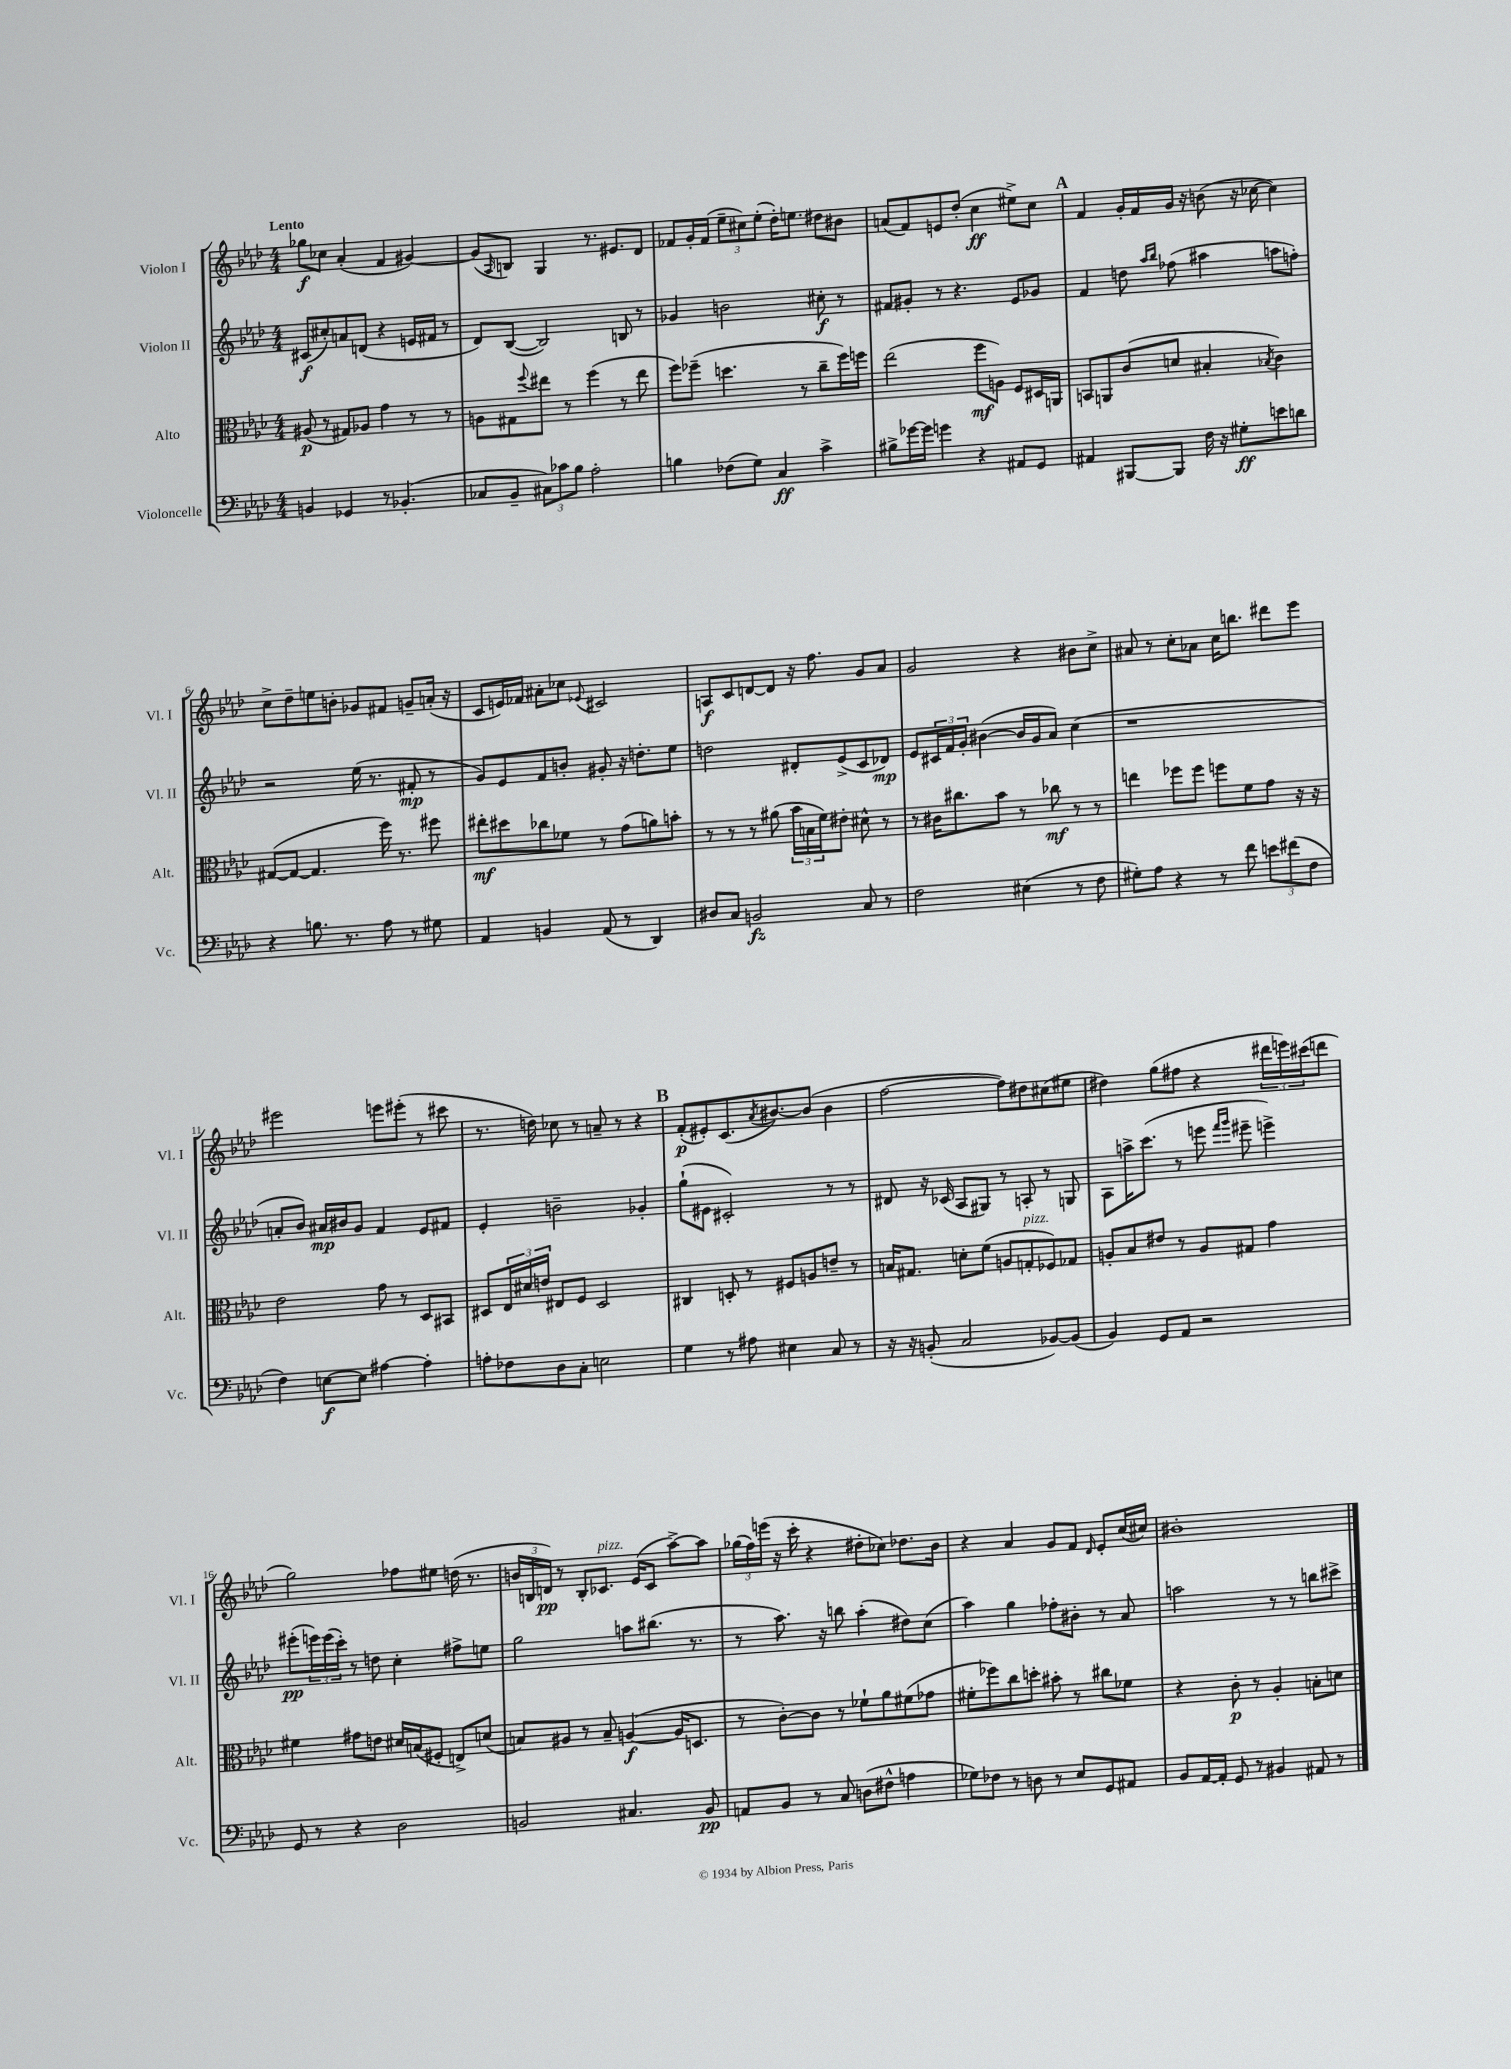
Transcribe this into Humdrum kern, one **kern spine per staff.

**kern	**kern	**kern	**kern
*staff4	*staff3	*staff2	*staff1
*clefF4	*clefC3	*clefG2	*clefG2
*k[b-e-a-d-]	*k[b-e-a-d-]	*k[b-e-a-d-]	*k[b-e-a-d-]
*M4/4	*M4/4	*M4/4	*M4/4
4BB	(8A#	(8c#	8gg-
.	8r	8cc#')	8cc-
4GG-	8G#)	8a	(4a-'
.	8A-	(8d	.
8r	4g	4r	4f
(4.BB-'	.	.	.
.	8r	16e	[4g#)
.	.	16f#	.
.	8r	8r	.
=	=	=	=
8C-	8A	8d-)	(8g#]
.	.	.	16qqA-
8BB-~	8G#	([8B-	8B)
.	8qqff	.	.
12C#)	8ee#	2B-])	4G
12c-	.	.	.
.	8r	.	.
12B-	.	.	.
2A-'	(4ff	.	8.r
.	.	.	8.e#
.	8r	8B	.
.	8ee#	8r	8d-
=	=	=	=
4B	8ff)	4g-	8f-
.	(8ff-~	.	16g'
.	.	.	(16f-
(8F-	4.dd	2b	12ee-~
.	.	.	12cc#)
8G)	.	.	.
.	.	.	(12ee-'
4C	.	.	16dd-')
.	.	.	8.ee
.	8r	.	.
4c^	8cc~	8cc#'	8dd#
.	16ff-)	8r	8b#
.	16ff	.	.
=	=	=	=
8B#^	(2ee-	8f#	(8a
[16g-	.	8g#'	8f)
16g-]	.	.	.
4g	.	8r	8e
.	.	4.r	(8dd-'
4r	8ff	.	4cc
.	8A)	.	.
8AA#	8F	8e-	8ee#^)
8GG	16D#	8g-	8cc
.	16AA	.	.
=	=	=	=
4AA#	8BB	4f	4f
.	8AA	.	.
[8BBB#	(8c	8dd	16g'
.	.	.	16f
.	.	16qqaa-	.
.	.	16qqbb-	.
8BBB#]	8d	(8ff-	16g
.	.	.	16r
16F	4B#'	4aa#	(8b
16r	.	.	.
8G#'	.	.	16r
.	.	.	[16cc-
.	8qB-	.	.
8e	4c)	8aa	4cc-])
8d	.	8ff')	.
=	=	=	=
4r	([8G#	2r	8cc^
.	8G#_	.	8dd-~
8.B	4.G#]	.	8ee
.	.	.	8b'
8.r	.	.	.
.	.	(16ee-	8g-
.	.	8.r	.
8A-	16ff)	.	8f#
.	8.r	.	.
8r	.	8f#'	8g~
8G#	8ff#	8r	(16a'
.	.	.	16r
=	=	=	=
4AA-	8ee#'	8g)	8c
.	8dd#	8e-	16e)
.	.	.	16f-
4BB	8cc-	8f	8a#'
.	8f-	8b'	8cc-
.	.	.	8qqe-
(8AA-	8r	8g#'	2c#
8r	(8g	16r	.
.	.	8.dd'	.
4DD-)	8a)	.	.
.	8b'	8ee-	.
=	=	=	=
8D#	8r	2dd	8A
8C	8r	.	8c
2BB	8r	.	[8d
.	(8a#	.	8d]
.	24b-	8d#'	16r
.	24B	.	.
.	.	.	8.ff
.	24f)	.	.
.	8e#'	(8e-^	.
8C	8d#^^	8c	8g
8r	8r	8d-)	8a-
=	=	=	=
2F	8r	8e-	2g
.	16c#	24c#	.
.	.	24f	.
.	8.cc#	.	.
.	.	24g'	.
.	.	([4b#	.
.	8b-	.	.
(4E#	8r	16b#]	4r
.	.	16g	.
.	8cc-	8a-)	.
8r	8r	(4cc	8b#
8F	8r	.	8cc^
=	=	=	=
8G#')	4ee	1r	8a#
8A-	.	.	8r
4r	8ff-	.	8cc'
.	8ff-	.	8a-
8r	8ff	.	16cc
.	.	.	8.bb
8f	8f	.	.
12e	8g	.	8ddd#
(12f#	.	.	.
.	16r	.	8eee-
12F	.	.	.
.	16r	.	.
=	=	=	=
4F)	2e-	8a'	2eee#
.	.	8b-)	.
[8E	.	16a#	.
.	.	16b#	.
8E]	.	8g	.
[4A#	8g	4f	8eee
.	8r	.	(8eee#'
4A#']	8D-	8e-	8r
.	8BB#	8f#	8ccc#
=	=	=	=
8A'	8D#	4e-'	8.r
8F-	24E-	.	.
.	24d#	.	.
.	.	.	16dd)
.	24e	.	.
8D-	8E#	2b~	8cc-
8C'	8F	.	8r
2E	2D#	.	8a~
.	.	.	8r
.	.	4g-'	4r
=	=	=	=
4G	4C#	(8gg`	(8f'
.	.	8e#	8e#')
8r	8D'	2c#')	(8.c
8A#	8r	.	.
.	.	.	8qa-
.	.	.	[8.b#)
4E#	8F#	.	.
.	8A	.	(8b#]
8C	8e~	8r	4b#
8r	8r	8r	.
=	=	=	=
16r	16B	8d#	[2ff
16r	8.G#	.	.
(8BB'	.	16r	.
.	.	(16c-	.
2C	8d'	8A-	.
.	(8f	8G#)	.
.	8A	8r	8ff])
.	8G'	8A'	8dd#
[8BB-)	8F-)	8r	(8cc#
(8BB-]	8G-	8G	8ee#
=	=	=	=
4BB-)	8A'	8A-	4dd#)
.	8B-	16aa^	.
.	.	(8.ccc	.
8GG	8e#	.	(8gg
8AA-	8r	8r	8ff#
2r	8A	8eee	4r
.	.	16qqfff	.
.	.	16qqggg	.
.	8G#	8eee#~	.
.	4g	4eee^)	24ddd#
.	.	.	24eee)
.	.	.	(24ccc#
.	.	.	8ddd
=	=	=	=
8GG	4f#	(8eee#'	2gg)
8r	.	24eee)	.
.	.	(24eee	.
.	.	24ccc')	.
4r	8g#	8r	.
.	8e	8dd	.
2D-	16d#	4cc'	8ff-
.	(16B	.	.
.	8F#'	.	8ee#
.	8E^)	8ff#^	(16dd
.	.	.	8.r
.	(8d	8ee	.
=	=	=	=
2BB	8B)	2gg	24b
.	.	.	24B
.	.	.	24d)
.	8A#	.	8r
.	8r	.	8B'
.	8B~	.	8.c-
4.C#	([4A	8aa	.
.	.	.	(16e-
.	.	(8.bb#	8c-
.	16A]	.	[8aa-^)
.	8.D	8.r	.
8BB	.	.	8aa-]
=	=	=	=
8AA	8r	8r	(24gg-
.	.	.	24ff)
.	.	.	(24eee
8BB-	[8c')	8.aa-)	16r
.	.	.	16ccc'
8r	8c]	.	4r
.	.	16r	.
8C	8r	8bb	.
(8D	8f-`	(4aa-'	8dd#'
8F#^^	8a-	.	8cc-)
4A	(8f#	8dd#)	8.dd-
.	8g-	(8cc	.
.	.	.	16b-
=	=	=	=
8G-)	8f#'	4aa-)	4r
8F-	8ff-)	.	.
8r	8cc	4gg	4a-
8D	8dd'	.	.
8r	8b#'	8ff-'	8g
8E-	8r	8b#'	8f
.	.	.	16qqd-
8GG	8cc#	8r	8e-'
8AA#	8f-	8a-	(16cc
.	.	.	16cc#)
=	=	=	=
8BB-	4r	2aa	1b#'
[16AA-	.	.	.
16AA-']	.	.	.
8GG	8c'	.	.
8r	8r	.	.
4BB#	4A-'	8r	.
.	.	8r	.
8AA#	8B'	8bb	.
8r	8d	8ccc#^	.
==	==	==	==
*-	*-	*-	*-
